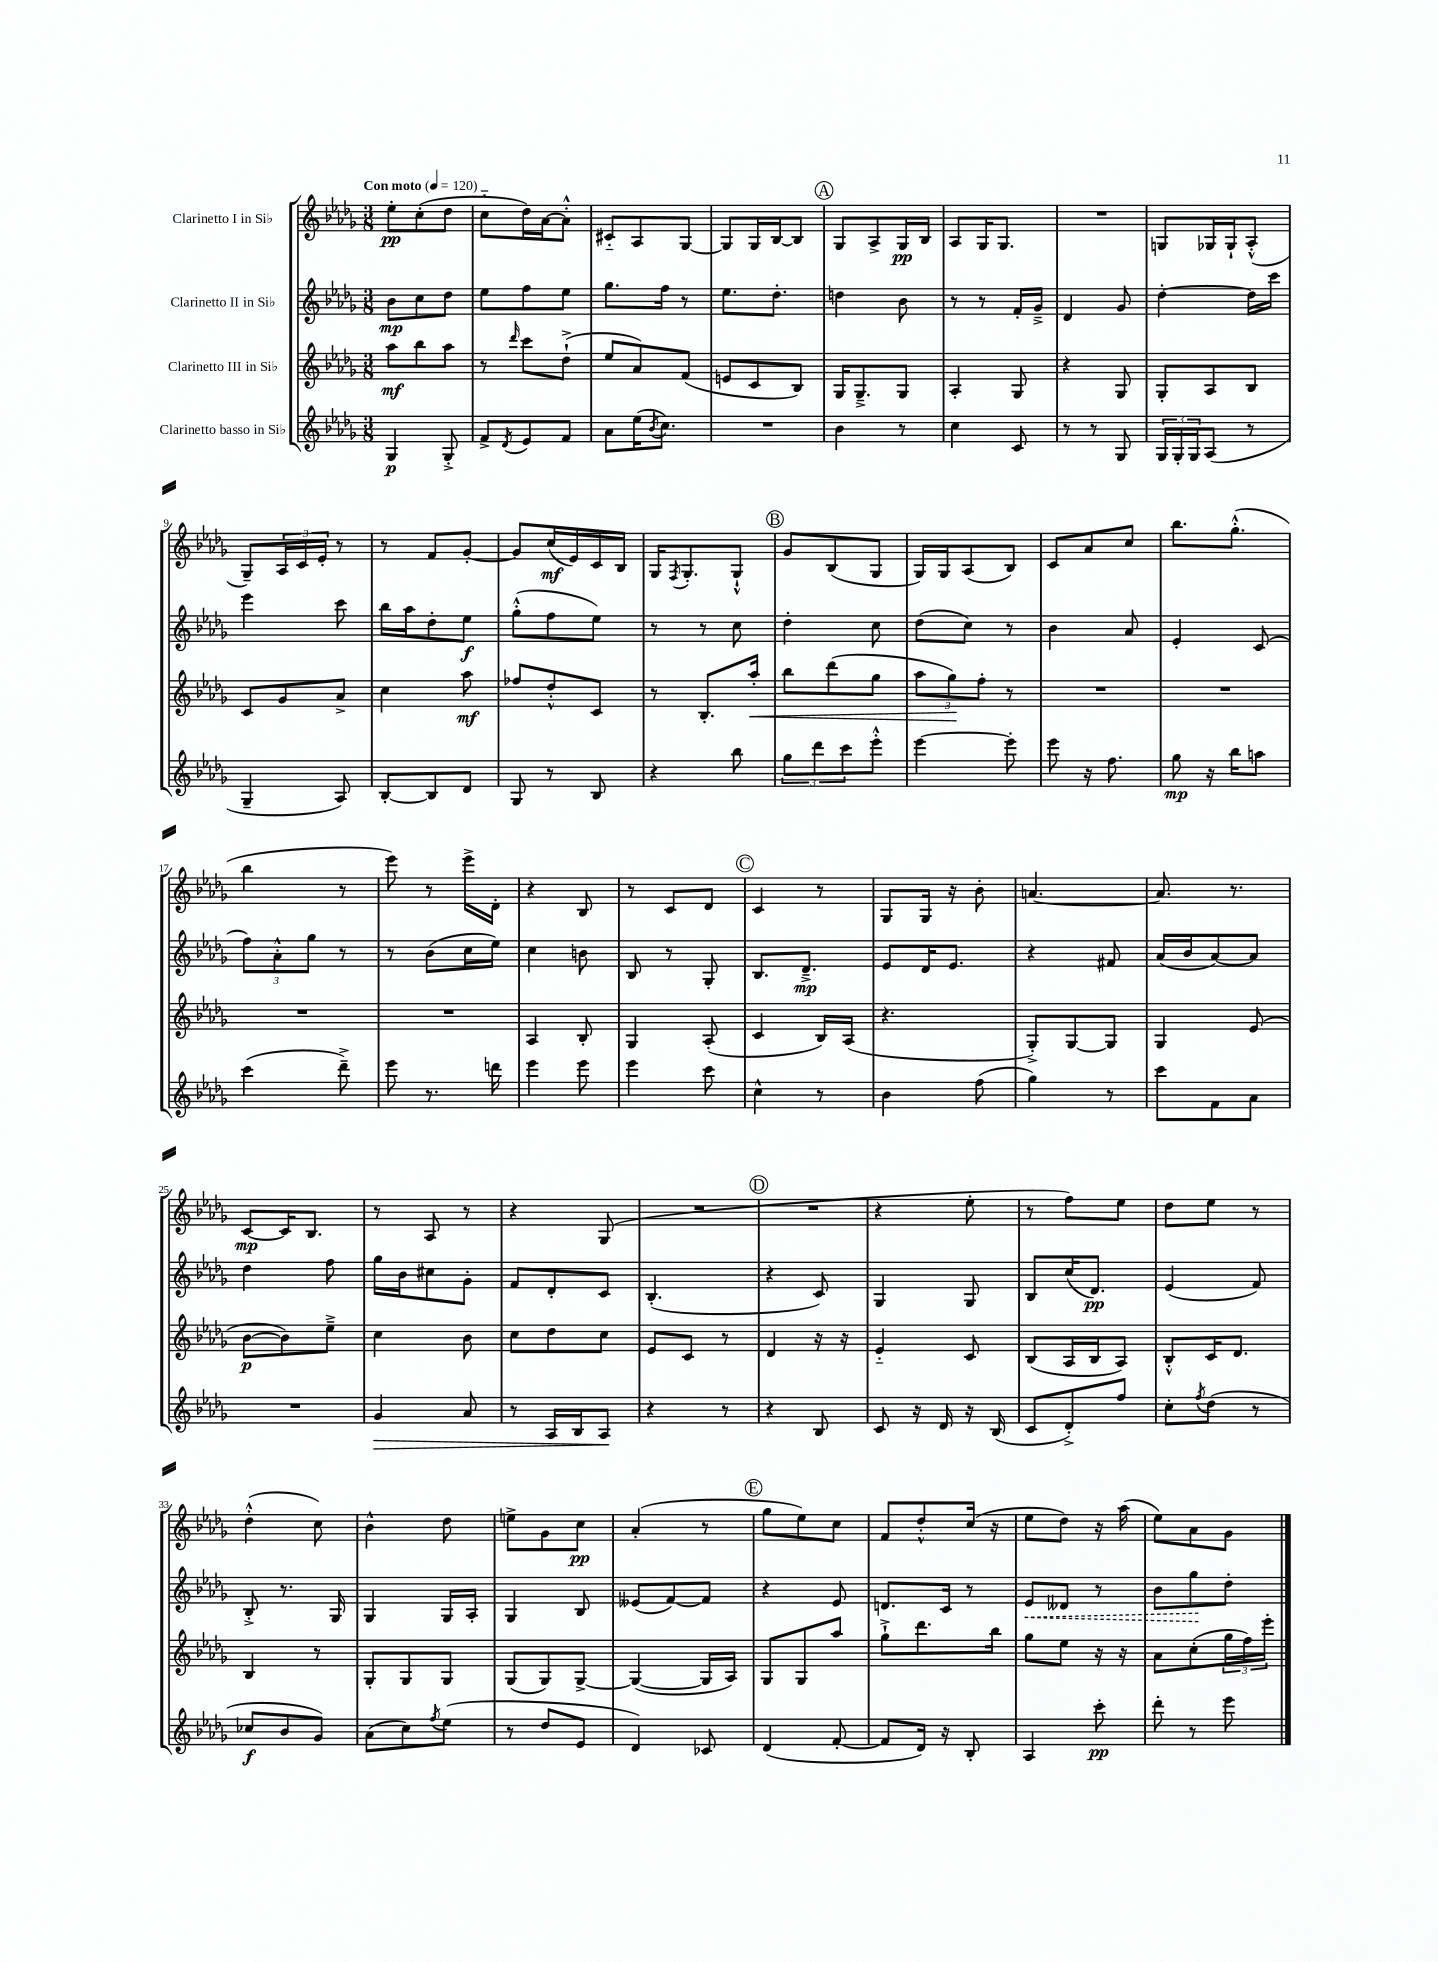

**kern	**kern	**kern	**kern
*staff4	*staff3	*staff2	*staff1
*clefG2	*clefG2	*clefG2	*clefG2
*k[b-e-a-d-g-]	*k[b-e-a-d-g-]	*k[b-e-a-d-g-]	*k[b-e-a-d-g-]
*M3/8	*M3/8	*M3/8	*M3/8
*MM120	*MM120	*MM120	*MM120
4G-	8aa-	8b-	8ee-'
.	8bb-	8cc	(8cc'
8G-'^	8aa-	8dd-	8dd-
=	=	=	=
8f^	8r	8ee-	8cc'~
8qd-	16qqddd-	.	.
8e-	8ccc	8ff	16dd-)
.	.	.	[16a-
8f	(8dd-`^	8ee-	8a-'^^]
=	=	=	=
8a-	8ee-	8.gg-	8c#'~
(16ee-	8a-)	.	8A-
8qb-	.	.	.
8.cc)	.	16ff	.
.	(8f	8r	[8G-
=	=	=	=
4.r	8e	8.ee-	8G-]
.	8c	.	16G-
.	.	8.dd-'	[16B-
.	8B-)	.	8B-]
=	=	=	=
4b-	16G-	4dd	8G-
.	8.G-~^	.	.
.	.	.	8A-^
8r	8G-	8b-	16G-
.	.	.	16B-
=	=	=	=
4cc	4A-'	8r	8A-
.	.	8r	16G-
.	.	.	8.G-
8c	8G-	16f'	.
.	.	16g-~^	.
=	=	=	=
8r	4r	4d-	4.r
8r	.	.	.
8G-	8G-	8g-	.
=	=	=	=
24G-	8G-'	[4dd-'	8G
24G-'	.	.	.
24G-	.	.	.
(8A-	8A-	.	16G-
.	.	.	16G-`
8r	8B-	16dd-]	(8A-'^^
.	.	16ccc	.
=	=	=	=
4G-~	8c	4eee-	8G-~)
.	8g-	.	24A-
.	.	.	24c
.	.	.	24e-'
8A-)	8a-^	8ccc	8r
=	=	=	=
[8B-'	4cc	16bb-	8r
.	.	16aa-	.
8B-]	.	8dd-'	8f
8d-	8aa-	8ee-	[8g-'
=	=	=	=
8G-	8ff-	(8gg-'^^	8g-]
8r	8dd-'^^	8ff	(16cc
.	.	.	16e-)
8B-	8c	8ee-)	16c
.	.	.	16B-
=	=	=	=
4r	8r	8r	16G-
.	.	.	8qF
.	.	.	8.G-'
.	8.B-'	8r	.
8bb-	.	8cc	8G-`^^
.	16aa-'	.	.
=	=	=	=
12gg-	8bb-	4dd-'	8g-
12ddd-	.	.	.
.	(8ddd-	.	(8B-
12ccc	.	.	.
8eee-'^^	8gg-	8cc	8G-
=	=	=	=
[4eee-	12aa-	(8dd-	16G-)
.	.	.	16G-
.	12gg-)	.	.
.	.	8cc)	(8A-
.	12ff'	.	.
8eee-']	8r	8r	8B-)
=	=	=	=
8eee-	4.r	4b-	8c
16r	.	.	8a-
8.ff	.	.	.
.	.	8a-	8cc
=	=	=	=
8gg-	4.r	4e-'	8.bb-
16r	.	.	.
16bb-	.	.	(8.gg-'^^
8aa	.	(8c	.
=	=	=	=
(4ccc	4.r	12ff)	4bb-
.	.	12a-'^^	.
.	.	12gg-	.
8ddd-~^)	.	8r	8r
=	=	=	=
8eee-	4.r	8r	8eee-)
8.r	.	(8b-	8r
.	.	16cc	16eee-^
16ddd	.	16ee-)	16d-'
=	=	=	=
4eee-	4A-	4cc	4r
8eee-	8B-'	8b	8B-
=	=	=	=
4eee-	4G-	8B-	8r
.	.	8r	8c
8ccc	(8A-'	8G-'	8d-
=	=	=	=
4cc^^	4c	8.B-	4c
.	.	8.d-~^	.
8r	16B-)	.	8r
.	(16A-	.	.
=	=	=	=
4b-	4.r	8e-	8G-
.	.	16d-	16G-
.	.	8.e-	16r
(8ff	.	.	8b-'
=	=	=	=
4gg-)	8G-'^)	4r	[4.a
.	[8G-	.	.
8r	8G-]	8f#	.
=	=	=	=
8ccc	4G-	(16a-	8.a]
.	.	16b-	.
8f	.	[8a-)	.
.	.	.	8.r
8a-	(8e-	8a-]	.
=	=	=	=
4.r	[8b-	4dd-	[8c
.	8b-])	.	16c]
.	.	.	8.B-
.	8ee-~^	8ff	.
=	=	=	=
4g-	4cc	16gg-	8r
.	.	16b-	.
.	.	8cc#	8A-
8a-	8b-	8g-'	8r
=	=	=	=
8r	8cc	8f	4r
16A-	8dd-	8d-'	.
16B-	.	.	.
8A-	8cc	8c	(8G-
=	=	=	=
4r	8e-	(4.B-'	4.r
.	8c	.	.
8r	8r	.	.
=	=	=	=
4r	4d-	4r	4.r
8B-	16r	8c)	.
.	16r	.	.
=	=	=	=
8c	4e-'~	4G-	4r
16r	.	.	.
16d-	.	.	.
16r	8c	8G-	8ee-'
(16B-	.	.	.
=	=	=	=
8c	(8B-	8B-	8r
8d-'^)	16A-	(16cc	8ff)
.	16B-	8.d-)	.
8ff	8A-)	.	8ee-
=	=	=	=
8cc'	8B-'^^	(4e-	8dd-
8qff	.	.	.
(8dd-	16c	.	8ee-
.	8.d-	.	.
8r	.	8f)	8r
=	=	=	=
8cc-	4B-	8B-'^	(4dd-'^^
8b-	.	8.r	.
8g-)	8r	.	8cc)
.	.	16G-	.
=	=	=	=
(8a-	8G-'	4G-	4b-^^
8cc)	8G-	.	.
8qff	.	.	.
(8ee-	8G-	16G-	8dd-
.	.	16A-'	.
=	=	=	=
8r	(8G-	4G-	8ee^
8dd-	8G-)	.	8g-
8e-	[8G-^	8B-	8cc
=	=	=	=
4d-)	(4G-_	(8e--	(4a-'
.	.	[8f)	.
8c-	16G-]	8f]	8r
.	16A-)	.	.
=	=	=	=
(4d-	8G-	4r	8gg-
.	8G-	.	8ee-)
[8f'	8aa-	8e-	8cc
=	=	=	=
8f]	8gg-`^	8.d	8f
16d-)	8.ddd-	.	8dd-'^^
16r	.	16c	.
8B-'	.	8r	(16cc
.	16bb-	.	16r
=	=	=	=
4A-	8gg-	8e-	8ee-
.	8ee-	8d--	8dd-)
8ccc'	16r	8r	16r
.	16r	.	(16aa-
=	=	=	=
8ddd-'	8a-	8b-	8ee-)
8r	(8cc'	8gg-	8a-
8eee-	24gg-	8dd-'	8g-
.	24ff)	.	.
.	24eee-'	.	.
==	==	==	==
*-	*-	*-	*-
